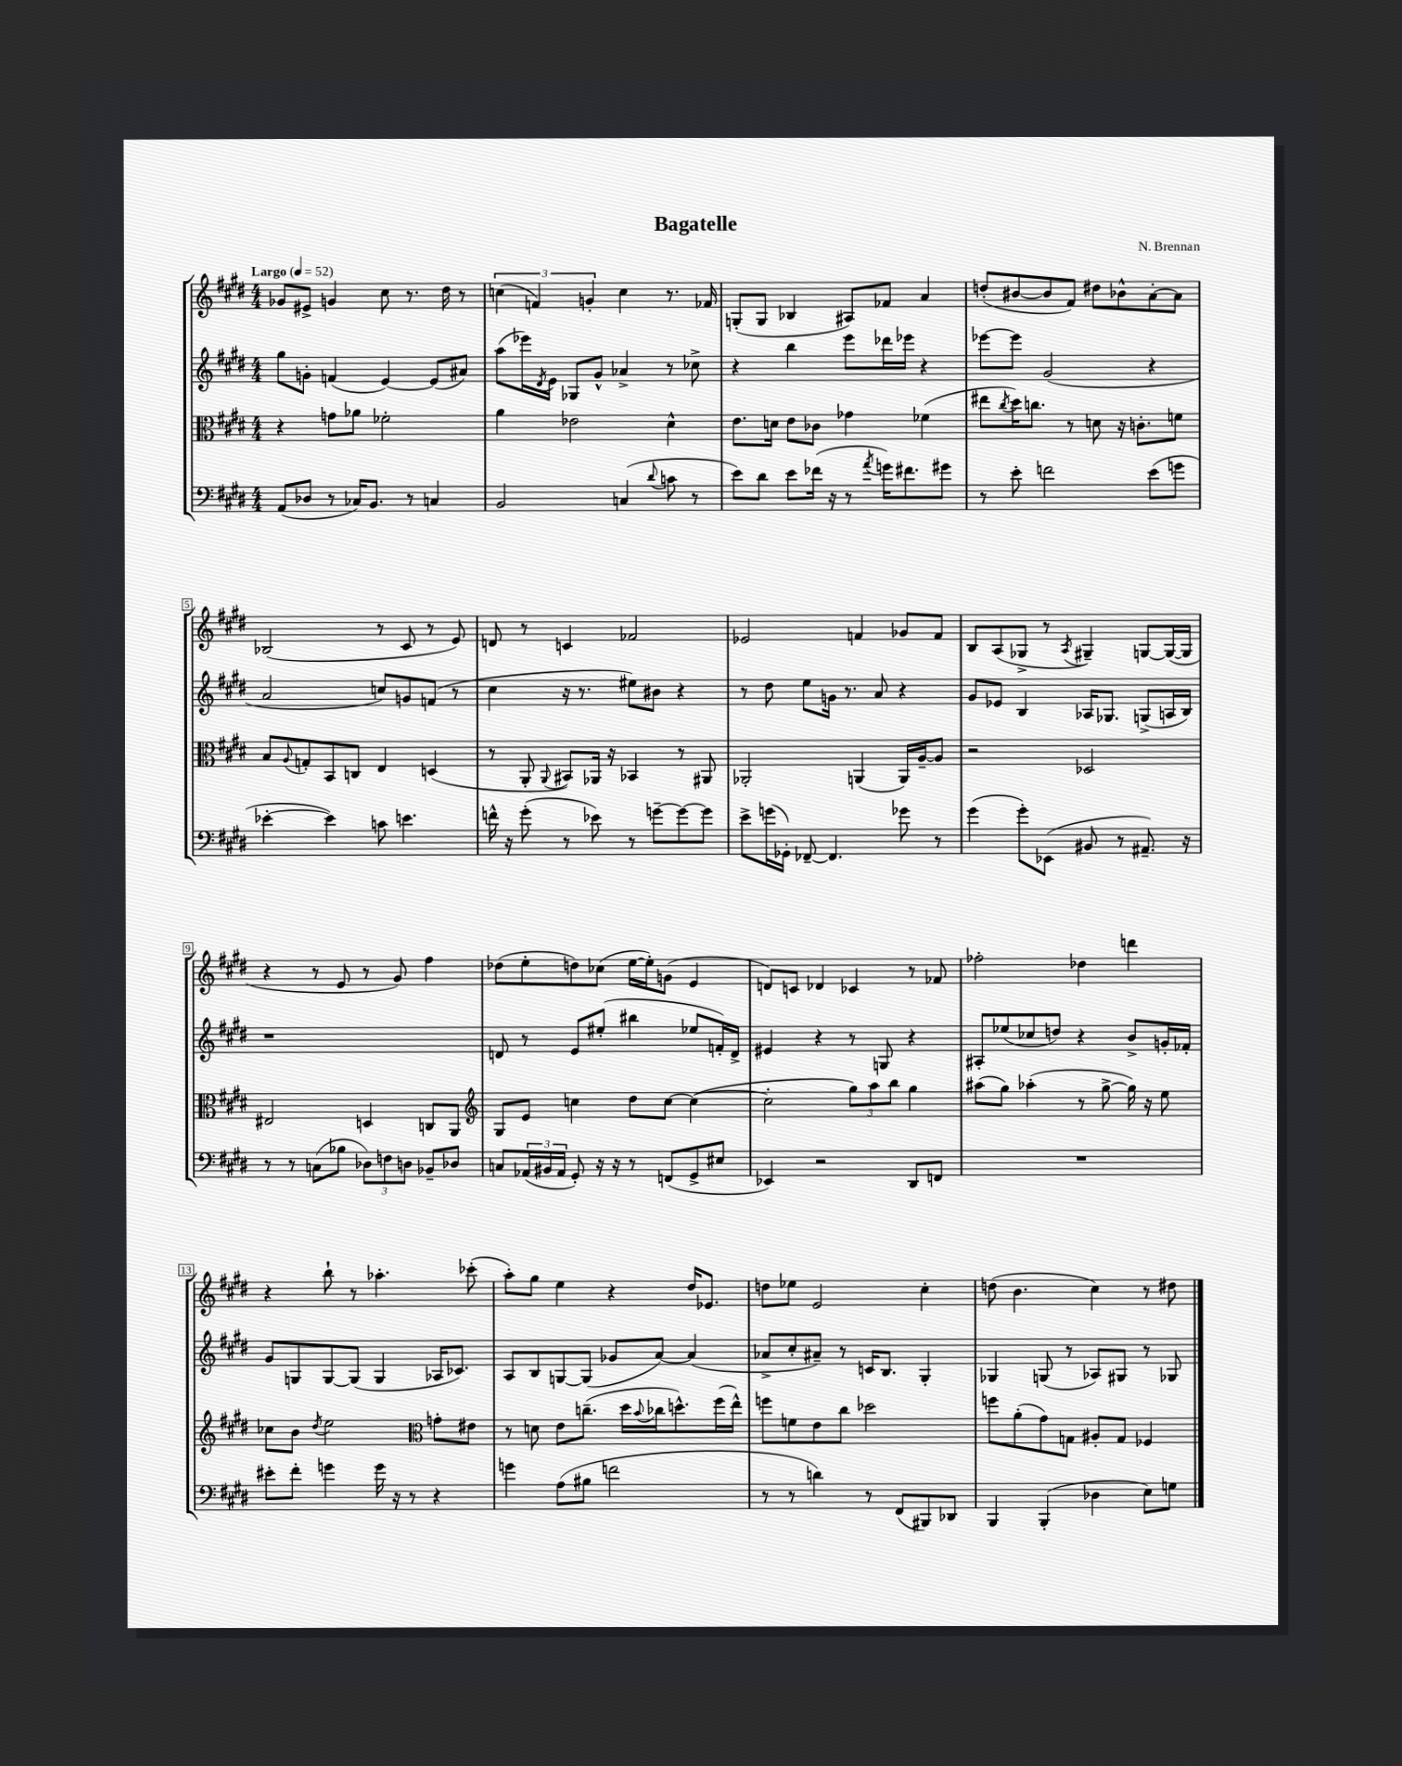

**kern	**kern	**kern	**kern
*staff4	*staff3	*staff2	*staff1
*clefF4	*clefC3	*clefG2	*clefG2
*k[f#c#g#d#]	*k[f#c#g#d#]	*k[f#c#g#d#]	*k[f#c#g#d#]
*M4/4	*M4/4	*M4/4	*M4/4
*MM52	*MM52	*MM52	*MM52
(8AA/L	4r	8gg#\L	8g-/L
8D-/J	.	8g'\J	8e#^/J
8r	8g\L	(4f/	4g/
16C-/LK)	8a-\J	.	.
8.BB/J	.	.	.
.	2f-'\	[4e/)	8cc#\
8r	.	.	8.r
4C/	.	(8e/]L	.
.	.	.	16dd#\
.	.	8a#/J)	8r
=	=	=	=
2BB/	4a\	(8aa\L	(6cc\
.	.	16eee-\L)	.
.	.	.	6f/)
.	.	8qd#/	.
.	.	16e\JJ	.
.	2e-\	8G-/L	.
.	.	.	6g'/
.	.	8g#^^/J	.
(4C/	.	4a-^/	4cc\
8qqd#/	.	.	.
8c\	4d#^^\	8r	8.r
8r	.	8cc-^\	.
.	.	.	16f-/
=	=	=	=
8e\L)	8.e\L	4r	(8G'/L
8d#\J	.	.	8G/J
.	16d\Jk	.	.
8e\L	8e\L	4bb\	4B-/
(16f-\Jk	8c-\J	.	.
16r	.	.	.
8r	4g-\	8eee\L	8A#/L)
8qa/	.	.	.
16g\LK)	.	16ddd-\L	8f-/J
8.f#\	.	16eee-\JJ	.
.	(4f-\	4r	4a/
8g#\J	.	.	.
=	=	=	=
8r	8ee#\L	[8eee-\L	(8dd'/L
.	8qcc#/	.	.
8e'\	16dd#\K)	8eee-\]J	[8b#/
.	8.cc\J	.	.
2f\	.	(2g#/	8b#/]
.	8r	.	8f#/J)
.	8d\	.	8dd#\L
.	16r	.	8b-^^\
.	8.c'\L	.	.
(8e\L	.	4r	[8a'\
8g\J	8f\J	.	8a\]J
=	=	=	=
[4e-'\	8B/L	2a/	(2B-/
.	8qqA/	.	.
.	8G'/	.	.
4e-\])	8BB/	.	.
.	8C/J	.	.
8c\	4E/	8cc/L)	8r
4.e\	.	8g/	8c#/
.	(4D/	(8f/J	8r
.	.	8r	8e/)
=	=	=	=
16f^^\	8r	4cc#\	8d/
16r	.	.	.
(8g#'\	8AA'/	.	8r
.	8qqAA/	.	.
8r	8BB#/L)	16r	4c/
.	.	8.r	.
8e-\)	16AA-/Jk	.	.
.	16r	.	.
8r	4BB-/	8ee#\L)	2f-/
[8g~\L	.	8b#\J	.
8g\_	8r	4r	.
8g\]J	8AA#/	.	.
=	=	=	=
8e^\L	2AA-'/	8r	2e-/
(16g\L	.	8dd#\	.
16GG-'\JJ)	.	.	.
[8FF-~/	.	8ee\L	.
4.FF-/]	.	16g\Jk	.
.	.	8.r	.
.	(4AA/	.	4f/
.	.	8a/	.
8g-\	16AA/LL)	4r	8g-/L
.	[16A~/J	.	.
8r	8A/]J	.	8f/J
=	=	=	=
(4g#\	2r	8g#/L	8B/L
.	.	8e-/J	(8A/
8g#'\L)	.	4B/	8G-^/J
(8EE-\J	.	.	8r
.	.	.	8qA/
8BB#/	2D-/	16A-/LK	4G#~/)
.	.	8.G-/J	.
8r	.	.	.
8.AA#~/)	.	(8G^/L	[8G/L
.	.	16A/L	(16G/_L
16r	.	16B/JJ)	16G/]JJ
=	=	=	=
8r	2E#/	1r	4r
8r	.	.	.
(8C\L	.	.	8r
8B-\J	.	.	8e/
12D-\L)	4D/	.	8r
12F\	.	.	.
.	.	.	8g#/)
12D\J	.	.	.
8BB-~/L	8C/L	.	4ff#\
8D-/J	8AA/J	.	.
=	=	=	=
*	*clefG2	*	*
8C/L	8G#/L	8d/	(8dd-\L
(24AA-/L	8e/J	8r	8ee'\
24BB#/	.	.	.
24AA-/JJ	.	.	.
8GG#'/)	4cc\	8e/L	8dd\)
16r	.	(8ee#'/J	(8cc-\J
16r	.	.	.
8r	8dd#\L	4bb#\	[16ee\LL
.	.	.	16ee'\]J)
(8FF/L	[8cc\J	.	(8g\J
8GG#^/	(4cc\_	8ee-/L	4e/
8E#/J	.	16f'/L)	.
.	.	16d^/JJ	.
=	=	=	=
4EE-/)	2cc'\]	4e#/	8d/L)
.	.	.	8c/J
2r	.	4r	4d-/
.	12gg#\L)	8r	4c-/
.	12aa\	.	.
.	.	8G/	.
.	12bb\J	.	.
8DD#/L	4gg#\	4r	8r
8FF/J	.	.	8f-/
=	=	=	=
1r	(8aa#\L	8A#'/L	2ff-'\
.	8gg#\J)	(8ee-/	.
.	(4aa-'\	8cc-/	.
.	.	8dd/J)	.
.	8r	4r	4dd-\
.	[8gg#^\	.	.
.	16gg#\])	8b^/L	4ddd\
.	16r	.	.
.	8ee\	16g'/L	.
.	.	16f-'/JJ	.
=	=	=	=
8e#'\L	8cc-\L	8g#/L	4r
8f#'\J	8b\J	8G/	.
.	8qdd#/	.	.
4g\	2ee\	[8G/	8bb`\
.	.	(8G/]J	8r
16g\	.	4G/	4.aa-'\
16r	.	.	.
8r	.	.	.
*	*clefC3	*	*
4r	8g'\L	16A-/LK	.
.	.	8.c-/J)	.
.	8e#\J	.	(8ccc-'\
=	=	=	=
4g\	8r	8A/L	8aa'\L)
.	8d\	8B/	8gg#\J
(8A\L	8e\L	[8G/	4ee\
8B#\J	(8.cc~\J	(8G/]J	.
2f\	.	8g-/L	4r
.	16dd#\LL	.	.
.	8qqb/	.	.
.	16cc-\J	[8a/J)	.
.	8.dd^^\)	.	.
.	.	(4a/]	16dd#/LK
.	.	.	8.e-/J
.	(16ff#\L	.	.
.	16ee^^\JJ)	.	.
=	=	=	=
8r	8ff\L	8a-^/L	8dd\L
8r	8f\	8cc#'/	8ee-\J
4d\)	8e\	8a#~/J)	2e/
.	8cc#\J	8r	.
8r	2dd-\	16c/LK	.
.	.	8.B/J	.
(8FF#/L	.	.	.
8BBB#/)	.	4G#'/	4cc#'\
8DD-/J	.	.	.
=	=	=	=
4BBB/	8ff\L	4G-/	(8dd\
.	(8a'\	.	4.b\
(4BBB'/	8g#\)	(8G/	.
.	8G\J	8r	.
4D-\	8A#'/L	8A-/L)	4cc#\)
.	8G/J	8G#/J	.
8E\L)	4F-/	8r	8r
8G\J	.	8G-/	8dd#\
==	==	==	==
*-	*-	*-	*-
